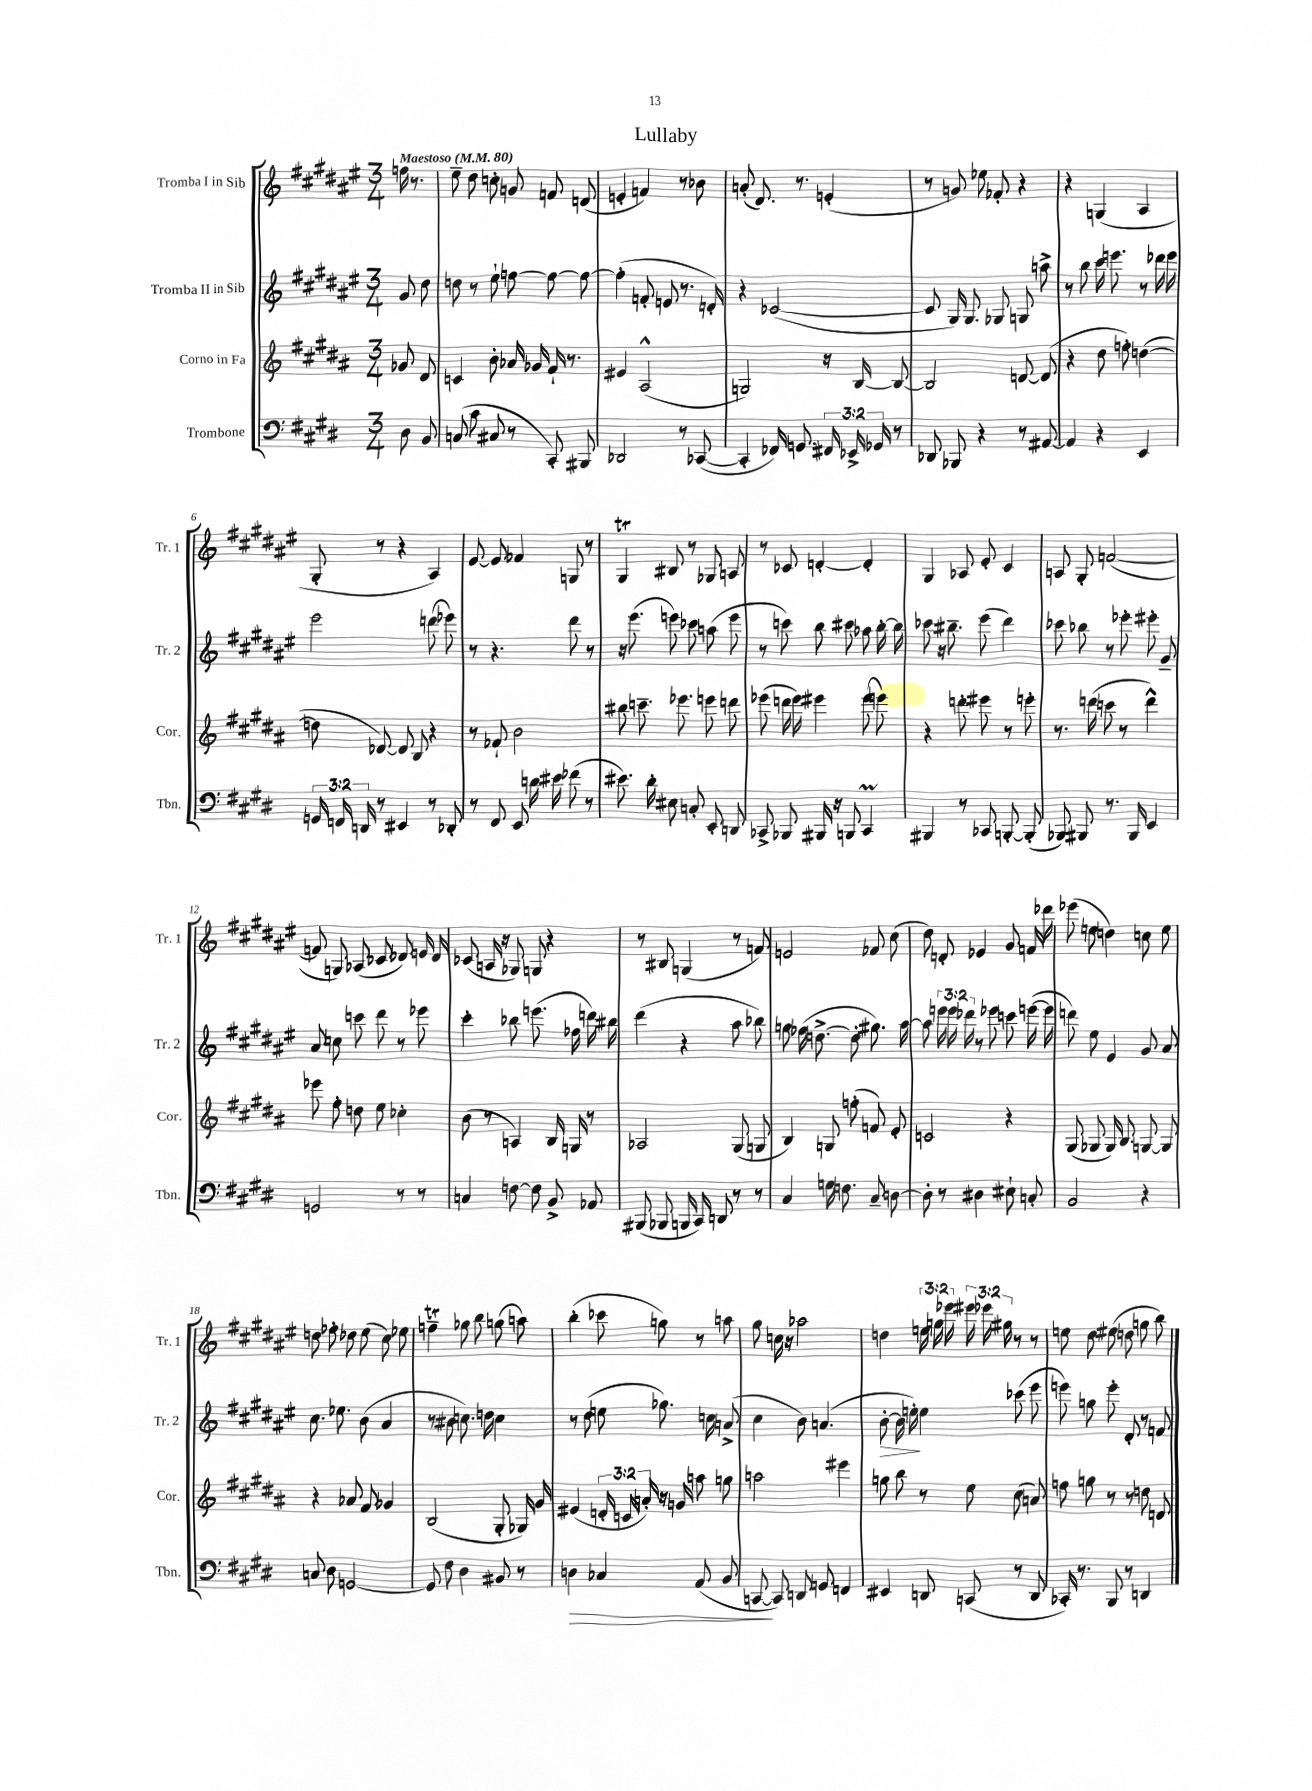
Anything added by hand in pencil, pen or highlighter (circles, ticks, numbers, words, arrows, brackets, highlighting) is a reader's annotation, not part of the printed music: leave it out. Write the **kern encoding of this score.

**kern	**kern	**kern	**kern
*staff4	*staff3	*staff2	*staff1
*clefF4	*clefG2	*clefG2	*clefG2
*k[f#c#g#d#]	*k[f#c#g#d#a#]	*k[f#c#g#d#a#e#]	*k[f#c#g#d#a#e#]
*M3/4	*M3/4	*M3/4	*M3/4
*MM80	*MM80	*MM80	*MM80
8D#	8g-	8g#	16ff
.	.	.	8.r
8BB	8d#	8dd#	.
=	=	=	=
(8C	4c	8dd	8ee#~
8c#	.	8r	8dd#
8C#	8b'	8ee#`	8cc'
8r	16a-	[8ff	8g
.	16g-	.	.
8CC#')	16f#`	8ff_	8f
.	8.r	.	.
8BBB#	.	8ff_	(8d
=	=	=	=
2DD-	4e#	(4ff']	4e'
.	(2A#^^	8f'	4f)
.	.	8e	.
8r	.	8.r	8r
([8CC-	.	.	8b-
.	.	16d')	.
=	=	=	=
4CC-']	2G)	4r	(8a'
.	.	.	8.d#)
16FF-)	.	([2c-	.
8.GG	.	.	8.r
24FF#	16r	.	(4e'
24EE-^	.	.	.
.	[16B	.	.
24GG-	.	.	.
8r	8B_	.	.
=	=	=	=
8DD-	2B]	8c-]	8r
8BBB-	.	16G#)	8g)
.	.	8.G#	.
4r	.	.	8ee-
.	.	8G-	8f-'
8r	[8d	8G	4r
[8AA#	(8d]	8aa^	.
=	=	=	=
4AA#]	4r	8r	4r
.	.	8bb	.
4r	8dd#	16ccc#	(4G
.	.	8.eee	.
.	8ff')	.	.
4EE	([4dd	8r	4A#
.	.	16ddd-	.
.	.	16eee	.
=	=	=	=
24GG	8dd]	2eee#	8G#'
24FF	.	.	.
24DD	.	.	.
8r	[8d-)	.	8r
4EE#	8d-]	.	4r
.	8B	.	.
8r	4r	(8ddd	4A#)
8DD-'	.	8eee-)	.
=	=	=	=
8r	8r	8r	[8e#
8FF#	8f-`	4.r	8e#]
8EE	2b	.	4f-
16d	.	.	.
16e#	.	.	.
(8f-	.	8ddd#	8G
8r	.	8r	8r
=	=	=	=
8.e#)	8bb#	16r	4G#
.	.	(8.eee#	.
.	8.ccc~	.	.
16d#'	.	.	.
8E#	.	8eee)	8B#
.	8.eee-	.	.
8C'	.	8ccc-	8r
8EE'	8eee	(8aa	8G-
8DD	8ddd	8eee	8A
=	=	=	=
8CC-^	(8eee-	8r	8r
8BBB-	16ddd	8ccc)	8c-
.	16eee-)	.	.
16BBB#	4eee#	8bb	[4d'
16r	.	.	.
8BBB	.	8ccc#	.
4CC-	(8eee#	8aa-	4d']
.	8eee)	[16bb'	.
.	.	16bb]	.
=	=	=	=
4BBB#	4r	8ccc-	4G#
.	.	16r	.
.	.	8.bb#~	.
8r	8ddd'	.	8A-
8CC-	8eee#	(8eee#	8e#'
[8BBB'	8r	4ddd#)	4c#
(8BBB']	8eee'	.	.
=	=	=	=
8BBB-)	8.r	8ccc-	8A
8BBB#	.	8bb-	8G#'
.	(16ddd	.	.
8.r	8ccc	8r	([2f
.	8r	8eee-'	.
16BBB#	.	.	.
4EE	4ddd^^)	8eee#'	.
.	.	8g#~	.
=	=	=	=
2GG	8eee-	8a#	8f]
.	8ff#'	8cc	8G)
.	8dd	8ccc	(8A-
.	8ee	8ddd#	8c-
8r	4cc-'	8r	8d-)
8r	.	8eee-	16e
.	.	.	16d-
=	=	=	=
4C	(8b	4ccc#'	(8c-
.	8r	.	16A
.	.	.	16r
[8F	4A)	8bb-	8G-)
8F]	.	(8.eee	8G
8BB^	16B	.	4r
.	16G	16ff-	.
8AA-	8r	16ddd)	.
.	.	16bb#	.
=	=	=	=
(8BBB#	2A-	(4ddd#	8r
8BBB-	.	.	8B#
16BBB	.	4r	(4G
16CC#)	.	.	.
8DD	.	.	.
8r	(8G#	8aa#	8r
8r	8G	8bb-)	8f)
=	=	=	=
4C#	4B)	8gg	2e
.	.	(16ff-	.
.	.	[8.dd^	.
16G	8G	.	.
8.F	.	.	.
.	(8ff'	8dd']	.
8C#~	8f)	8.gg#)	8f-
[8D	8e'	.	(8cc#
.	.	[16aa#	.
=	=	=	=
8D']	2c	8aa#]	8dd#)
8r	.	24eee	8d'
.	.	24eee	.
.	.	24ddd-	.
4D#	.	8r	4e-
.	.	8eee-	.
8E#`	4r	8ccc	8g#
8C'	.	([16eee	16f
.	.	16eee]	16ddd-
=	=	=	=
2BB	(8G#	8ddd)	(8eee-
.	8G-	8ee#	8ee
.	16G-)	4e#	4dd)
.	8.B	.	.
4r	[8G	8g#	8cc
.	8G]	8a#	8ee
=	=	=	=
8C	4r	8.cc#	8dd
8D#	.	.	8ff-'
.	.	8.ee-	.
[2GG	8a-	.	8dd-
.	8f#	(8b	(8ee#
.	4g-	4a#	8cc#)
.	.	.	8ee-
=	=	=	=
8GG]	(2B	8r	4ff~
8F#	.	8b#	.
4D#	.	8.cc)	8gg-
.	.	.	8bb
.	.	16dd	.
8BB#	8G#'	4cc	(8gg
8r	16G-)	.	8aa)
.	16g#	.	.
=	=	=	=
4D	(4e#	8r	(4bb'
.	.	(8dd#	.
4C-	24d'	8ee	8ccc-
.	24c	.	.
.	24a')	.	.
.	16r	8.gg-)	8gg)
.	16g	.	.
(8AA	8aa	.	8r
.	.	16cc	.
8BB	8gg	(8a^	8aa
=	=	=	=
[8CC	2aa	4cc#	8gg#
8CC])	.	.	16cc
.	.	.	16r
8DD	.	8b)	2aa-
8GG	.	(4.a	.
4FF	4eee#	.	.
=	=	=	=
4EE#	8gg	[8b'	4dd
.	8bb	16b]	.
.	.	16ee')	.
8DD	8r	4ee	24ee
.	.	.	24gg
.	.	.	24eee-
(8CC	8ee	.	24eee#
.	.	.	24eee-
.	.	.	24gg#
8r	(8cc#	(8ccc-	8r
8DD	8a)	8eee#	8r
=	=	=	=
16CC-')	8ff	8eee)	8ee
8.r	.	.	.
.	8gg	8gg	8dd#
8BBB	8r	8eee'	(8ee#
8r	8r	8d#'	8dd
4DD	8dd	8r	8gg
.	8d	8f	8bb)
==	==	==	==
*-	*-	*-	*-
